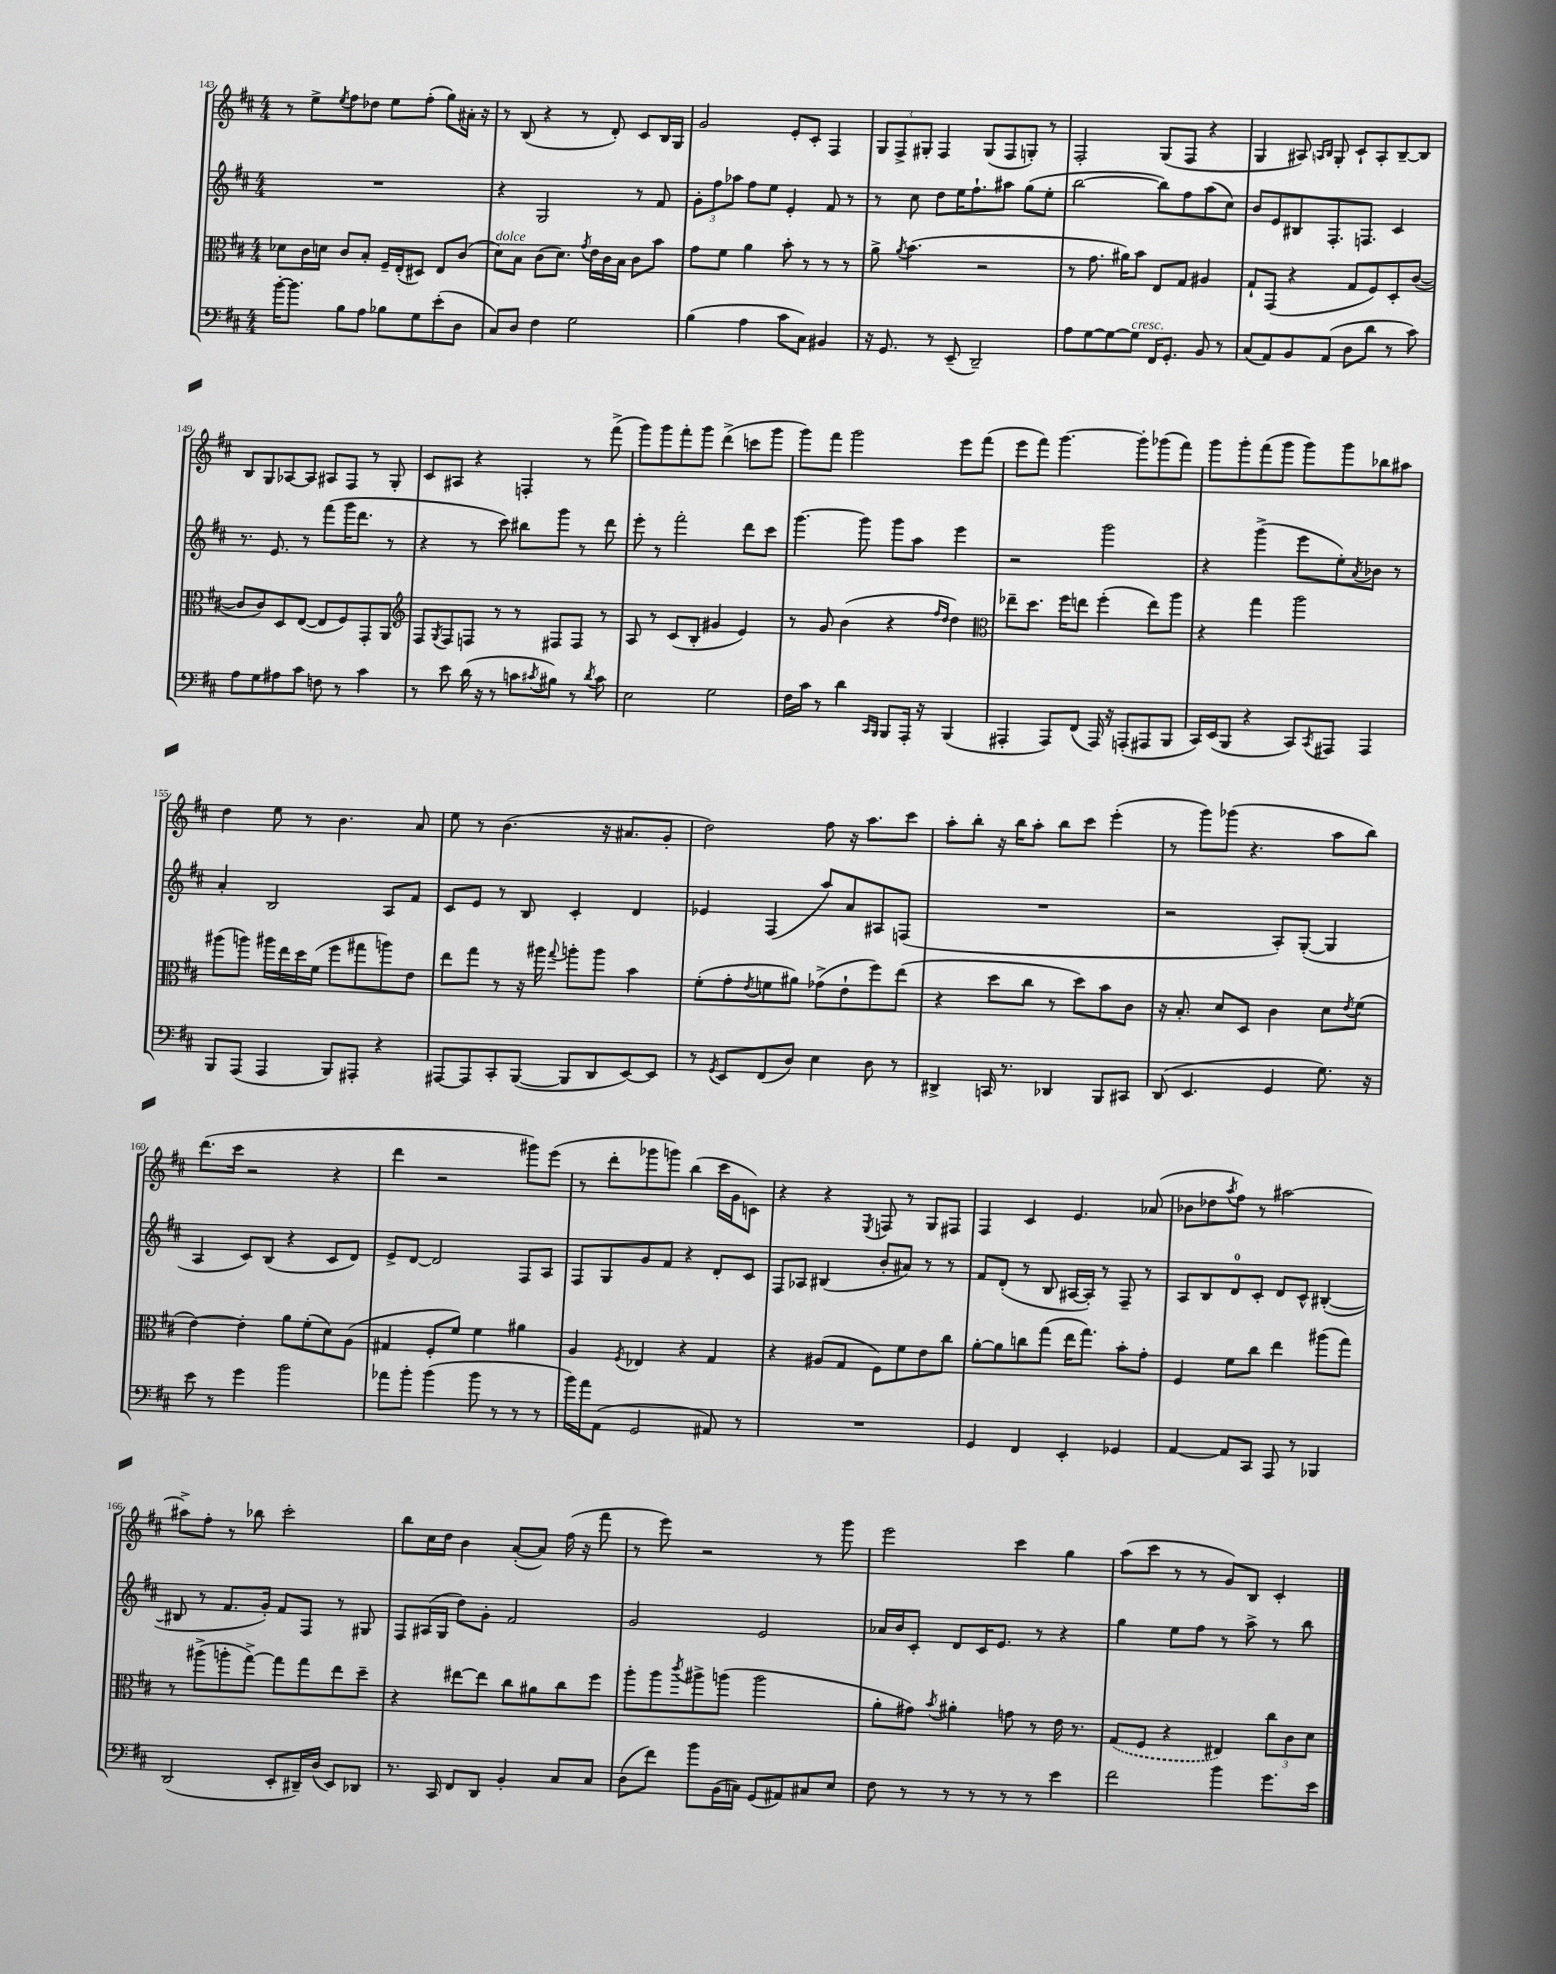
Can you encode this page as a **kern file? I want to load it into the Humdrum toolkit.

**kern	**kern	**kern	**kern
*staff4	*staff3	*staff2	*staff1
*clefF4	*clefC3	*clefG2	*clefG2
*k[f#c#]	*k[f#c#]	*k[f#c#]	*k[f#c#]
*M4/4	*M4/4	*M4/4	*M4/4
[16b'	8d-	1r	8r
8.b]	.	.	.
.	16c#	.	8ee^
.	16d	.	.
.	.	.	8qee
8B	8c#	.	8ff#
8A	8B'	.	8dd-
8B-	16F#~	.	8ee
.	(16E'	.	.
8G	8D#)	.	(8ff#'
(8e'	8E	.	8gg)
8D	(8c#	.	16a#'
.	.	.	16r
=	=	=	=
8C#)	8d)	4r	8r
8D	8B	.	(8B
4F#	(8c#	2G	4r
.	8.d)	.	.
2G	.	.	8r
.	8qg	.	.
.	16e	.	.
.	16c#	.	8d')
.	16B	.	.
.	8c#	8r	8c#
.	8b	8f#	16B
.	.	.	16G
=	=	=	=
(4B	8g	12g'	2g
.	.	12ff#	.
.	8f#	.	.
.	.	12aa-	.
4A	4a	8ff#	.
.	.	8ee	.
8c#	8b'	4e'	8e'
8C#)	8r	.	8c#'
4BB#	8r	8f#	4F#
.	8r	8r	.
=	=	=	=
16r	8a^	8r	12G
8.GG	.	.	.
.	.	.	12F#^
.	8qa	.	.
.	(4.b	8cc#	.
.	.	.	12G#'
8r	.	8dd	4F#
(8EE~	.	16ee	.
.	.	8.ff#`	.
2DD~)	2r	.	(8G#
.	.	8aa#	8F#
.	.	(8gg	8G')
.	.	8ee'	8r
=	=	=	=
8A	8r	[2bb	2F#'
[8G	8.g	.	.
8G_	.	.	.
.	16a#)	.	.
8G]	8b	.	.
16FF#	8E	8bb])	(8G
8.GG'	.	.	.
.	8G	8ff#	8F#
8BB	4A#	(8aa	4r
8r	.	8cc#)	.
=	=	=	=
(8C#	8G`	8b	4G
8AA)	(8GG	8e	.
8BB	4r	8B#	8A#)
.	.	.	16qqA
.	.	.	16qqB
(8AA	.	8.F#'	8G'
8D	8G	.	8c#`
.	.	8.F	.
8d	8F#)	.	8A'
8r	8D'	4c#	[8B~
8c#)	([8c#	.	8B]
=	=	=	=
8A	8c#]	8.r	8B
8G	8c#)	.	8G
.	.	8.e	.
8A#	8D	.	[8A-
8c#	([8E	8r	8A-]
8F	8E]	(8fff#	8A#
8r	8F#)	16ggg	8F#
.	.	8.ddd	.
4c#	8GG'	.	8r
.	8AA	8r	8G'
=	=	=	=
*	*clefG2	*	*
8r	8F#	4r	8c#
.	8qG	.	.
8e	8F#	.	8A#
(16d	8F	8r	4r
16r	.	.	.
8r	8r	8ccc#)	.
8c	8r	8bb#	4F'
8qc#	.	.	.
8B#)	8F#	8ggg	.
8r	8F#	8r	8r
8qd	.	.	.
8c#	8r	8ddd	(8fff#^
=	=	=	=
2E	8A	8eee'	8ggg)
.	8r	8r	8ggg
.	(8c#	2fff#'	8fff#'
.	8B'	.	8ggg
2G	4g#	.	(4ddd^
.	4e)	8ddd	8ccc
.	.	8ccc#	8ggg
=	=	=	=
16F#	8r	[4.ggg	8ggg)
16c#	.	.	.
8r	8g	.	8fff#
4d	(4b	.	2ggg
.	.	8ggg]	.
16qqCC#	.	.	.
16qqBBB	.	.	.
8BBB	4r	8ggg	.
16AAA'	.	8aa	.
16r	.	.	.
.	16qqff#	.	.
.	16qqdd	.	.
(4BBB	4dd)	4eee	8eee
.	.	.	(8fff#
=	=	=	=
*	*clefC3	*	*
4AAA#'	8ee-~	2r	8eee
.	8.dd	.	8fff#)
8AAA#)	.	.	[4.ggg
.	16ff#	.	.
(8FF#	8ee	.	.
16AAA#)	(4ff#'	2ggg	.
16r	.	.	.
(8AAA'	.	.	8ggg']
8AAA#	8ee)	.	(8ggg-
8BBB	8aa	.	8fff#)
=	=	=	=
16CC#)	4r	4r	8ggg
(16EE	.	.	.
8BBB	.	.	8ggg'
4r	4gg	(4ggg^	(8fff#
.	.	.	8ggg
8CC#)	2aa	8eee	8ggg)
8qCC#	.	.	.
8AAA#	.	8ee')	8ggg
.	.	8qa	.
4AAA#	.	8b-	8bb-
.	.	8r	8aa#
=	=	=	=
8BBB	(8aa#	4a'	4dd
(8AAA	8aa)	.	.
4AAA	16aa#	2B	8ee
.	16ee	.	.
.	16dd	.	8r
.	(16f#	.	.
8BBB)	8ff#	.	4.b
8AAA#'	8gg#	.	.
4r	8aa)	8A	.
.	8e	8f#	8a
=	=	=	=
[8AAA#	8ee	8c#	8ee
8AAA#]	8gg	8e	8r
8CC#'	8r	8r	(4.b
([8BBB	16r	8B	.
.	16aa#	.	.
.	8qqgg	.	.
8BBB]	8aa'	4c#'	.
8DD	8aa	.	16r
.	.	.	8.a#
[8EE)	4b	4d	.
8EE]	.	.	8g'
=	=	=	=
8r	(8f#'	4e-	2dd)
8qGG	.	.	.
8EE	8g'	.	.
.	8qe	.	.
(8FF#	8f	(4F#	.
8D)	8a#)	.	.
4E	(8g-^	8aa)	8ff#
.	8e`	8a	16r
.	.	.	8.aa
8D	8ff#)	8A#	.
8r	(8ee	(8F	8ccc#
=	=	=	=
4DD#^	4r	1r	8aa'
.	.	.	8bb'
16CC	8dd	.	16r
8.r	.	.	16bb
.	8cc#	.	8aa'
4DD-	8r	.	8bb
.	8dd)	.	8ccc#
8BBB	8b	.	(4eee'
8CC#	8c#	.	.
=	=	=	=
(8DD	16r	2r	8r
.	8.B'	.	.
4.EE	.	.	8ggg)
.	8d	.	(8ggg-
.	8D	.	4.r
4GG	4c#	8A')	.
.	.	([8G'	.
8.G)	8d	4G]	8aa
.	8qe	.	.
.	(8f#	.	8bb)
16r	.	.	.
=	=	=	=
8e	[4e)	4A	(8.ddd
8r	.	.	.
.	.	.	16ccc#
4g	4e']	8c#)	2r
.	.	(8B	.
2b	8a	4r	.
.	(8f#'	.	.
.	8d)	8c#	4r
.	(8A	8d)	.
=	=	=	=
8a-	4G#	8e^	4ddd
8b'	.	[8d	.
(4b	8F#'	2d]	2r
.	8f#)	.	.
8b	4f#	.	.
8r	.	.	.
8r	4a#	8F#	8ggg#)
8r	.	8A	(8eee
=	=	=	=
16b)	4A	8F#	8r
16a	.	.	.
(8AA	.	8G	8ddd'
.	8qF#	.	.
2GG	4E-	8g	8ggg-
.	.	8f#	8ggg)
.	4r	4r	(4bb
8AA#)	4G	8d'	16ccc#
.	.	.	16g
8r	.	8c#	8c)
=	=	=	=
1r	4r	8F#	4r
.	.	8A-	.
.	(8A#	(4B#	4r
.	8G	.	.
.	.	.	8qE
.	8F#)	8b'	8F
.	8f#	8a#)	8r
.	8e	8r	8G
.	8cc#	8r	8F#
=	=	=	=
4GG	[8a'	8f#	4F#
.	8a]	(8d'	.
4FF#	8cc	8r	4c#
.	(8gg	8B	.
4EE'	16ee	[16A#	4.e
.	8.gg)	16A#'])	.
.	.	8r	.
4GG-	8b'	8F#~	.
.	8g'	8r	(8a-
=	=	=	=
[4AA	4F#	8A	8b-
.	.	8B	8dd-
.	.	.	8qaa
8AA]	8f#	8d	8ff#)
8CC#	8cc#	8c#'	8r
8AAA	4ee	8d	[2aa#
8r	.	8c#^^	.
4BBB-	(8aa#	([4B#'	.
.	8gg)	.	.
=	=	=	=
(2DD	8r	8B#]	8aa#^]
.	(8aa#^	8r	8ff#'
.	8aa'	8.f#	8r
.	[8gg^)	.	8bb-
.	.	16g')	.
8EE'	8gg]	8f#	2ccc#'
16DD#~)	8gg	8F#	.
(16D	.	.	.
8EE)	8ee	8r	.
8DD-	8dd~	8G#	.
=	=	=	=
8.r	4r	8F#	8bb
.	.	(16A#	16cc#
16CC#	.	16G	16dd
8FF#	[8ee#	8dd)	4b
8DD	8ee#]	8g'	.
4BB'	8cc#	2f#	([8a'
.	8a#	.	8a])
8C#	8cc#	.	(16ff#
.	.	.	16r
8C#	8ff#	.	8fff#
=	=	=	=
(8D	8aa'	2g	8r
8f#)	8aa	.	8eee)
.	8qccc#	.	.
8b	8aa#^	.	2r
(16BB	(8aa	.	.
16C)	.	.	.
(8GG	2aa	2e	.
8AA#)	.	.	.
8C#	.	.	8r
8E	.	.	8ggg
=	=	=	=
8F#	8a'	16a-	2eee
.	.	16b	.
8r	8g#)	8c#'	.
.	8qb	.	.
8r	4a#'	8d	.
8r	.	16c#	.
.	.	8.e	.
8r	8g	.	4ccc#
8r	8r	8r	.
4e	16e	4r	4gg
.	8.r	.	.
=	=	=	=
2f#	(8G	4gg	(8aa
.	8F#	.	8ccc#
.	4r	8ee	8r
.	.	8ff#	8r
4b	4E#)	8r	8g)
.	.	8aa^	8B
8.g	12cc#	8r	4c#'
.	12c#	.	.
.	.	8bb	.
.	12d	.	.
16e	.	.	.
==	==	==	==
*-	*-	*-	*-
